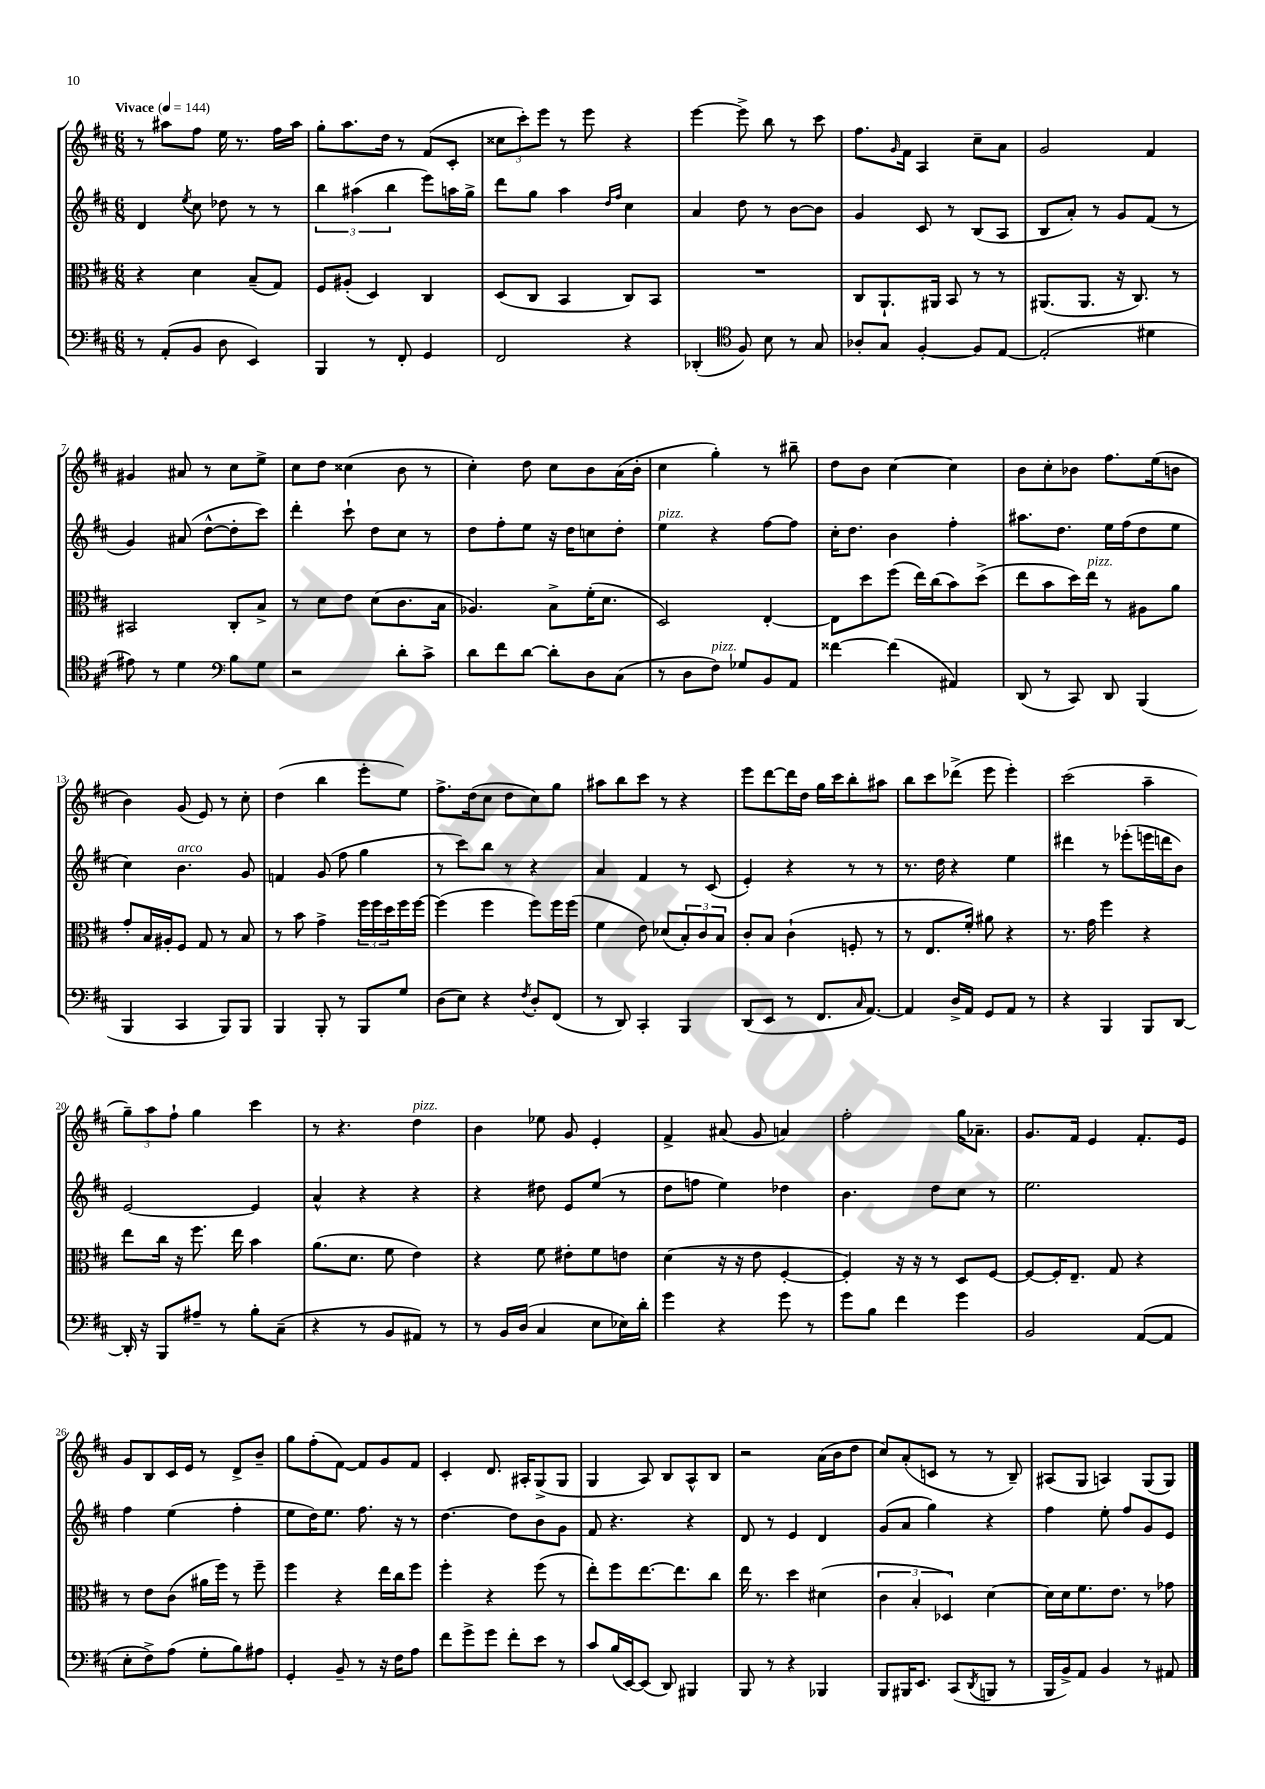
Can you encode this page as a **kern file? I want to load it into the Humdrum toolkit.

**kern	**kern	**kern	**kern
*staff4	*staff3	*staff2	*staff1
*clefF4	*clefC3	*clefG2	*clefG2
*k[f#c#]	*k[f#c#]	*k[f#c#]	*k[f#c#]
*M6/8	*M6/8	*M6/8	*M6/8
*MM144	*MM144	*MM144	*MM144
8r	4r	4d	8r
(8AA'	.	.	8aa#
.	.	8qee	.
8BB	4d	8cc#	8ff#
8D	.	8dd-	16ee
.	.	.	8.r
4EE)	(8B~	8r	.
.	8G)	8r	16ff#
.	.	.	16aa#
=	=	=	=
4BBB	8F#	6bb	8gg'
.	(8A#'	.	8.aa
.	.	(6aa#	.
8r	4D)	.	.
.	.	.	16dd
.	.	6bb	.
8FF#'	.	.	8r
4GG	4C#	8eee)	(8f#
.	.	16aa	8c#'
.	.	16gg^	.
=	=	=	=
2FF#	(8D	8ddd	12cc##
.	.	.	12ccc#')
.	8C#	8gg	.
.	.	.	12eee
.	4BB	4aa	8r
.	.	.	8eee
.	.	16qqdd	.
.	.	16qqff#	.
4r	8C#)	4cc#	4r
.	8BB	.	.
=	=	=	=
(4DD-'	2.r	4a	[4eee
*clefC4	*	*	*
8F#)	.	8dd	8eee^]
8B	.	8r	8bb
8r	.	[8b	8r
8G	.	8b]	8ccc#
=	=	=	=
8A-'	8C#	4g	8.ff#
8G	8.AA`	.	.
.	.	.	16qqg
.	.	.	16f#
[4F#'	.	8c#	4A
.	16AA#	.	.
.	8BB	8r	.
8F#]	8r	(8B	8cc#~
[8E	8r	8A	8a
=	=	=	=
(2E']	(8.AA#	8B	2g
.	.	8a')	.
.	8.AA#	.	.
.	.	8r	.
.	16r	8g	.
.	8.C#)	.	.
4d#	.	(8f#	4f#
.	8r	8r	.
=	=	=	=
8e#)	2BB#	4g)	4g#
8r	.	.	.
4d	.	(8a#	8a#
.	.	[8dd^^	8r
*clefF4	*	*	*
8B	8C#'	8dd']	8cc#
8G	8B^	8ccc#)	8ee^
=	=	=	=
2r	8r	4ddd'	8cc#
.	8d	.	8dd
.	8e	8ccc#`	(4cc##
.	(8d	8dd	.
8d'	8.c#	8cc#	8b
8c#^	.	8r	8r
.	16B	.	.
=	=	=	=
8d	4.A-)	8dd	4cc#')
8f#	.	8ff#'	.
[8d	.	8ee	8dd
8d']	8B^	16r	8cc#
.	.	16dd	.
8D	(16f#'	8cc	8b
.	8.d	.	.
(8C#	.	8dd'	(16a
.	.	.	16b'
=	=	=	=
8r	2D)	4ee	4cc#
8D	.	.	.
8F#)	.	4r	4gg')
8G-	.	.	.
8BB	[4E'	[8ff#	8r
8AA	.	8ff#]	8bb#~
=	=	=	=
[4f##	8E]	16cc#'	8dd
.	.	8.dd	.
.	8dd	.	8b
(4f##]	(8ff#	4b	[4cc#
.	16ee)	.	.
.	(16cc#	.	.
4AA#)	8b)	4ff#'	4cc#]
.	(8dd^	.	.
=	=	=	=
(8DD	8ee	8.aa#	8b
8r	8b	.	8cc#'
.	.	8.dd	.
8CC#)	16dd)	.	8b-
.	16ee	.	.
8DD	8r	16ee	8.ff#
.	.	(16ff#	.
(4BBB	8A#	8dd	.
.	.	.	(16ee
.	8a	8ee	8b
=	=	=	=
4BBB	8g'	4cc#)	4b)
.	16B	.	.
.	16A#'	.	.
4CC#	8F#	4.b	(8g
.	8G	.	8e)
8BBB)	8r	.	8r
8BBB	8B	8g	8cc#'
=	=	=	=
4BBB	8r	4f	(4dd
.	8b	.	.
8BBB'	4g^	(8g	4bb
8r	.	8ff#	.
8BBB	24ff#	4gg	8eee'
.	24ff#	.	.
.	24dd	.	.
8G	16ff#	.	8ee)
.	[16ff#	.	.
=	=	=	=
(8D	(4ff#]	8r	8.ff#^
8E)	.	8ccc#)	.
.	.	.	(16dd
4r	4ff#	8bb	8cc#
.	.	8r	8dd
8qF#	.	.	.
8D'	8ff#)	4r	8cc#)
(8FF#	16ff#	.	8gg
.	(16ff#	.	.
=	=	=	=
8r	4f#	4a	8aa#
8DD)	.	.	8bb
4CC#'	8e)	4f#	8ccc#
.	(8d-	.	8r
4BBB	12B')	8r	4r
.	12c#	.	.
.	.	(8c#	.
.	12B	.	.
=	=	=	=
(8DD	8c#'	4e')	8eee
8EE	8B	.	[8ddd
8r	(4c#`	4r	16ddd]
.	.	.	16dd
8.FF#	.	.	16gg
.	.	.	16ccc#
.	8F'	8r	8bb'
16qqC#	.	.	.
[8.AA)	.	.	.
.	8r	8r	8aa#
=	=	=	=
4AA]	8r	8.r	8bb
.	8.E	.	8ccc#
.	.	16dd	.
16D^	.	4r	(8ddd-^
16AA	16f#')	.	.
8GG	8a#	.	8eee
8AA	4r	4ee	4eee')
8r	.	.	.
=	=	=	=
4r	8.r	4ddd#	(2ccc#
.	16g	.	.
4BBB	4ff#	8r	.
.	.	(8eee-'	.
8BBB	4r	16eee	4aa~
.	.	16ddd	.
[8DD	.	8b)	.
=	=	=	=
16DD']	8ee	[2e	12gg~)
16r	.	.	.
.	.	.	12aa
8BBB	16cc#	.	.
.	.	.	12ff#`
.	16r	.	.
8A#~	8.ff#	.	4gg
8r	.	.	.
.	16ee	.	.
8B'	4b	4e]	4ccc#
(8C#~	.	.	.
=	=	=	=
4r	(8.a	4a^^	8r
.	.	.	4.r
.	8.d	.	.
8r	.	4r	.
8BB	8f#	.	.
8AA#)	4e)	4r	4dd
8r	.	.	.
=	=	=	=
8r	4r	4r	4b
16BB	.	.	.
(16D	.	.	.
4C#	8f#	8dd#	8ee-
.	8e#'	8e	8g
8E	8f#	(8ee	4e'
16E-)	8e	8r	.
16d'	.	.	.
=	=	=	=
4g	(4d	8dd	4f#^
.	.	8ff	.
4r	16r	4ee)	(8a#
.	16r	.	.
.	8e	.	8g
8g	[4F#'	4dd-	4a)
8r	.	.	.
=	=	=	=
8g	4F#'])	4.b	2ff#'
8B	.	.	.
4f#	16r	.	.
.	16r	.	.
.	8r	8dd	.
4g	8D	8cc#	16gg
.	.	.	8.a-~
.	[8F#	8r	.
=	=	=	=
2BB	8F#_	2.ee	8.g
.	16F#']	.	.
.	8.E~	.	16f#
.	.	.	4e
.	8G	.	.
([8AA	4r	.	8.f#'
8AA]	.	.	.
.	.	.	16e
=	=	=	=
8E'	8r	4ff#	8g
8F#^)	8e	.	8B
(8A	(8c#	(4ee	16c#
.	.	.	16e
8G'	16a#	.	8r
.	16ff#)	.	.
8B)	8r	4ff#'	8d^
8A#	8ff#~	.	8b~
=	=	=	=
4GG'	4ff#	8ee	8gg
.	.	16dd)	(8ff#'
.	.	8.ee	.
8BB~	4r	.	[8f#)
8r	.	8.ff#	8f#]
16r	16ee	.	8g
16F#	16cc#	16r	.
8A	8ff#	8r	8f#
=	=	=	=
8f#	4ff#'	[4.dd	4c#'
8g^	.	.	.
8g	4r	.	8.d
8f#'	.	8dd]	.
.	.	.	16A#'
8e	(8ff#	8b	(8G^
8r	8r	8g	8G
=	=	=	=
8c#	8ee')	8f#	4G
(16B	8ff#	4.r	.
[16EE)	.	.	.
(8EE]	[8.ee	.	8A)
8DD)	.	.	8B
.	8.ee]	.	.
4BBB#	.	4r	8A^^
.	8cc#	.	8B
=	=	=	=
8BBB	16ee	8d	2r
.	8.r	.	.
8r	.	8r	.
4r	4dd	4e	.
4BBB-	(4d#	4d	(16a
.	.	.	16b
.	.	.	8dd
=	=	=	=
8BBB	6c#	(8g	8cc#)
16BBB#	.	8a	(8a'
.	6B'	.	.
8.EE	.	.	.
.	.	4gg)	8c
.	6D-)	.	.
(8CC#	.	.	8r
8qDD	.	.	.
8BBB	[4d	4r	8r
8r	.	.	8B~)
=	=	=	=
16BBB	16d]	4ff#	(8A#
16BB^)	16d	.	.
8AA	8.f#	.	8G
4BB	.	8ee'	4A)
.	8.e	.	.
.	.	8ff#	.
8r	8r	8g	(8G
8AA#	8g-	8e	8G)
==	==	==	==
*-	*-	*-	*-
